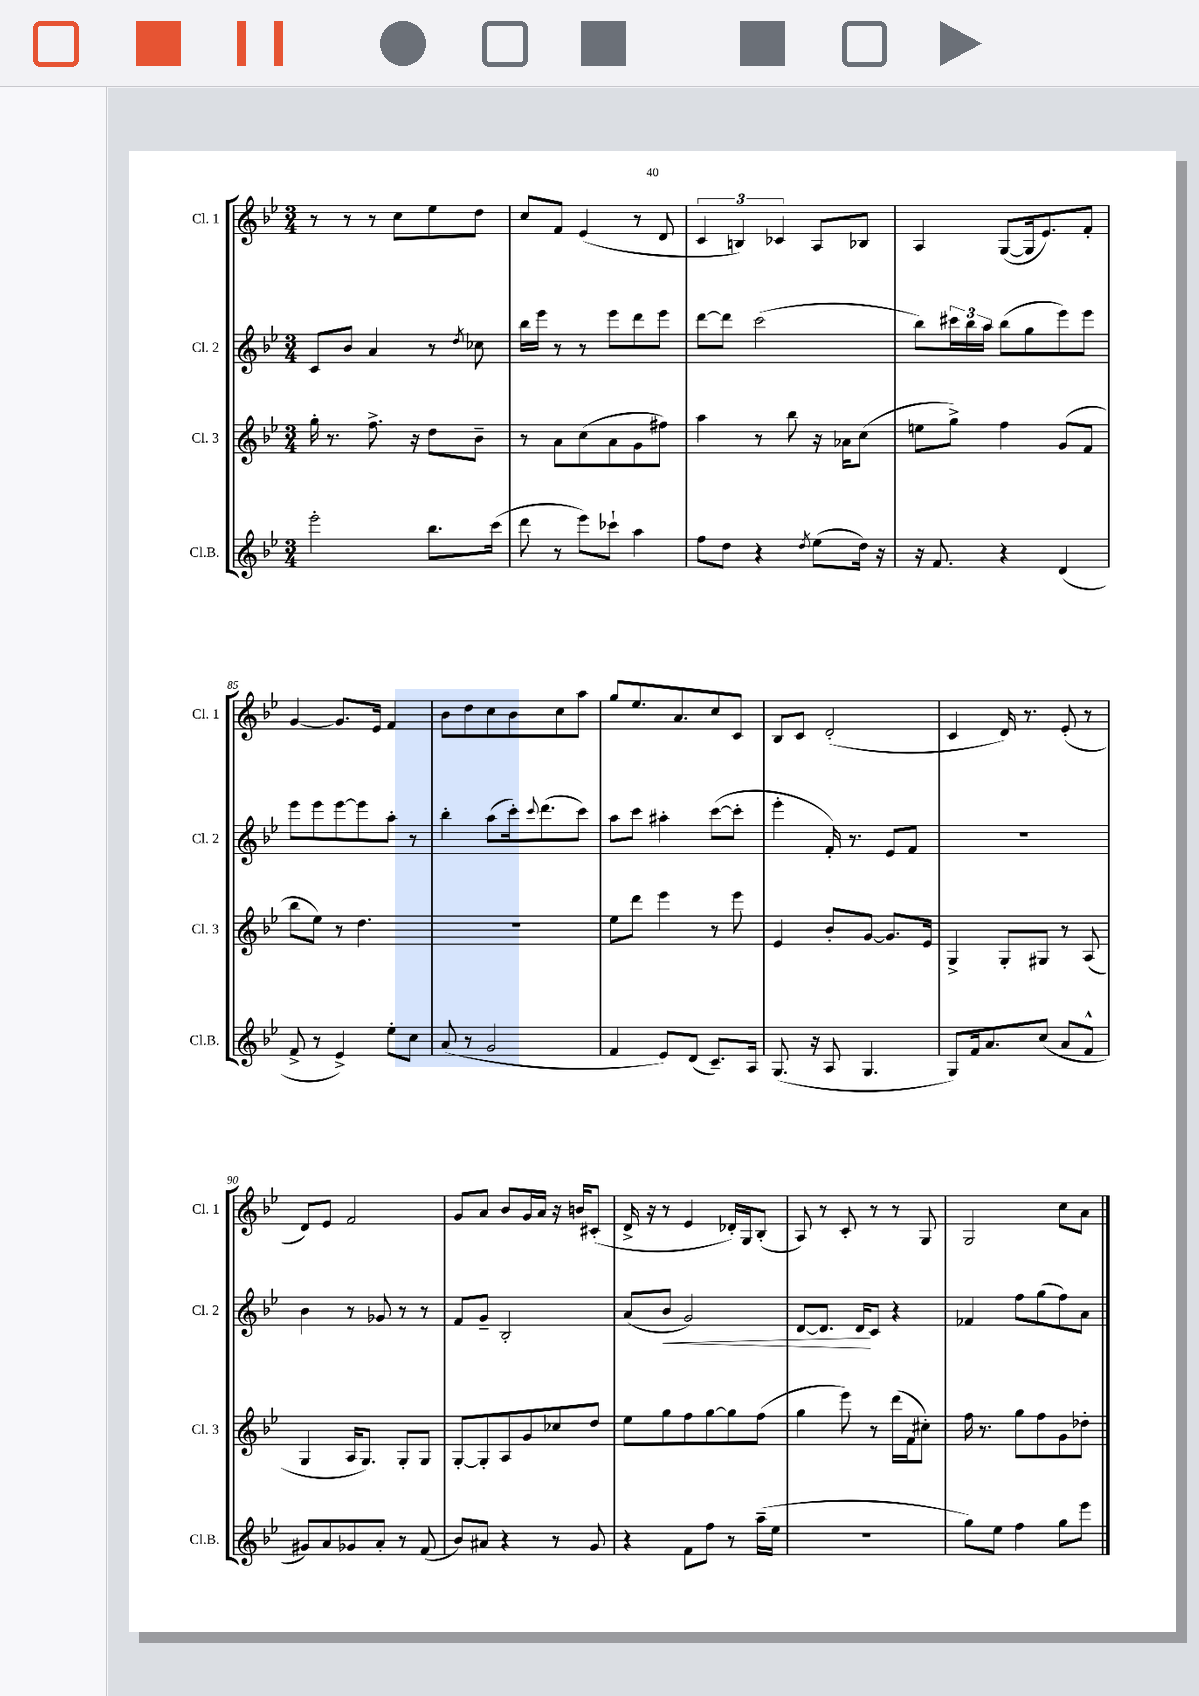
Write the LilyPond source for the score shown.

<<
\new StaffGroup <<
\new Staff = "s0" \with { instrumentName = "Cl. 1" shortInstrumentName = "Cl. 1" } {
    \clef treble \key bes \major \numericTimeSignature \time 3/4
    r8 r8 r8 c''8 ees''8 d''8 |
    c''8 f'8 ees'4( r8 d'8 |
    \tuplet 3/2 { c'4 b4) ces'4 } a8 bes8 |
    a4 g8~( g16 ees'8.) f'8-. |
    g'4~ g'8. ees'16 f'4 |
    bes'8 d''8 c''8 bes'8 c''8 a''8 |
    g''8 ees''8. a'8. c''8 c'8 |
    bes8 c'8 d'2-.( |
    c'4 d'16) r8. ees'8-.( r8 |
    d'8) ees'8 f'2 |
    g'8 a'8 bes'8 g'16 a'16 r16 b'16 cis'8-.( |
    d'16-> r16 r8 ees'4 des'16-.) g16 bes8-.( |
    a8) r8 c'8-. r8 r8 g8 |
    g2 c''8 a'8 \bar "|." |
}
\new Staff = "s1" \with { instrumentName = "Cl. 2" shortInstrumentName = "Cl. 2" } {
    \clef treble \key bes \major \numericTimeSignature \time 3/4
    c'8 bes'8 a'4 r8 \acciaccatura { d''8 } ces''8 |
    bes''16 ees'''16 r8 r8 ees'''8 d'''8 ees'''8 |
    d'''8~ d'''8 c'''2( |
    bes''8) \tuplet 3/2 { cis'''16 bes''16 a''16 } bes''8( g''8 ees'''8) ees'''8 |
    ees'''8 ees'''8 ees'''8~ ees'''8 a''8-. r8 |
    bes''4-. a''8( c'''16-.) \appoggiatura { c'''8 } d'''8.( c'''8) |
    a''8 c'''8 ais''4-. c'''8~( c'''8-. |
    ees'''4-. f'16-.) r8. ees'8 f'8 |
    R2. |
    bes'4 r8 ges'8 r8 r8 |
    f'8 g'8-- bes2-. |
    a'8( bes'8\< g'2) |
    d'8~ d'8. d'16\! c'8 r4 |
    fes'4 f''8 g''8( f''8) a'8 \bar "|." |
}
\new Staff = "s2" \with { instrumentName = "Cl. 3" shortInstrumentName = "Cl. 3" } {
    \clef treble \key bes \major \numericTimeSignature \time 3/4
    g''16-. r8. f''8.-> r16 d''8 bes'8-- |
    r8 a'8 c''8( a'8 g'8 fis''8) |
    a''4 r8 bes''8 r16 aes'16 c''8( |
    e''8 g''8->) f''4 g'8( f'8 |
    bes''8 ees''8) r8 d''4. |
    R2. |
    ees''8 d'''8 ees'''4 r8 ees'''8 |
    ees'4 bes'8-. g'8~ g'8. ees'16 |
    g4-> g8-. gis8 r8 a8( |
    g4 a16 g8.) g8-. g8 |
    g8~-. g8-. a8 g'8 ces''8 d''8 |
    ees''8 g''8 f''8 g''8~ g''8 f''8( |
    g''4 ees'''8) r8 d'''16( f'16 cis''8-.) |
    f''16 r8. g''8 f''8 g'8 des''8-. \bar "|." |
}
\new Staff = "s3" \with { instrumentName = "Cl.B." shortInstrumentName = "Cl.B." } {
    \clef treble \key bes \major \numericTimeSignature \time 3/4
    ees'''2-. bes''8. c'''16( |
    d'''8 r8 ees'''8) ces'''8-! a''4 |
    f''8 d''8 r4 \acciaccatura { d''8 } ees''8( d''16) r16 |
    r16 f'8. r4 d'4( |
    f'8-> r8 ees'4->) ees''8-. c''8 |
    a'8( r8 g'2 |
    f'4 ees'8) d'8( c'8.--) a16 |
    g8.( r16 a8 g4. |
    g8) f'16 a'8. c''8( a'8 f'8-^ |
    gis'8) a'8 ges'8 a'8-. r8 f'8( |
    bes'8) ais'8 r4 r8 g'8 |
    r4 f'8 f''8 r8 a''16--( ees''16 |
    R2. |
    g''8) ees''8 f''4 g''8 ees'''8 \bar "|." |
}
>>
>>
\layout { \context { \Score currentBarNumber = #81 \override BarNumber.break-visibility = ##(#f #t #t) barNumberVisibility = #(every-nth-bar-number-visible 5) } }
